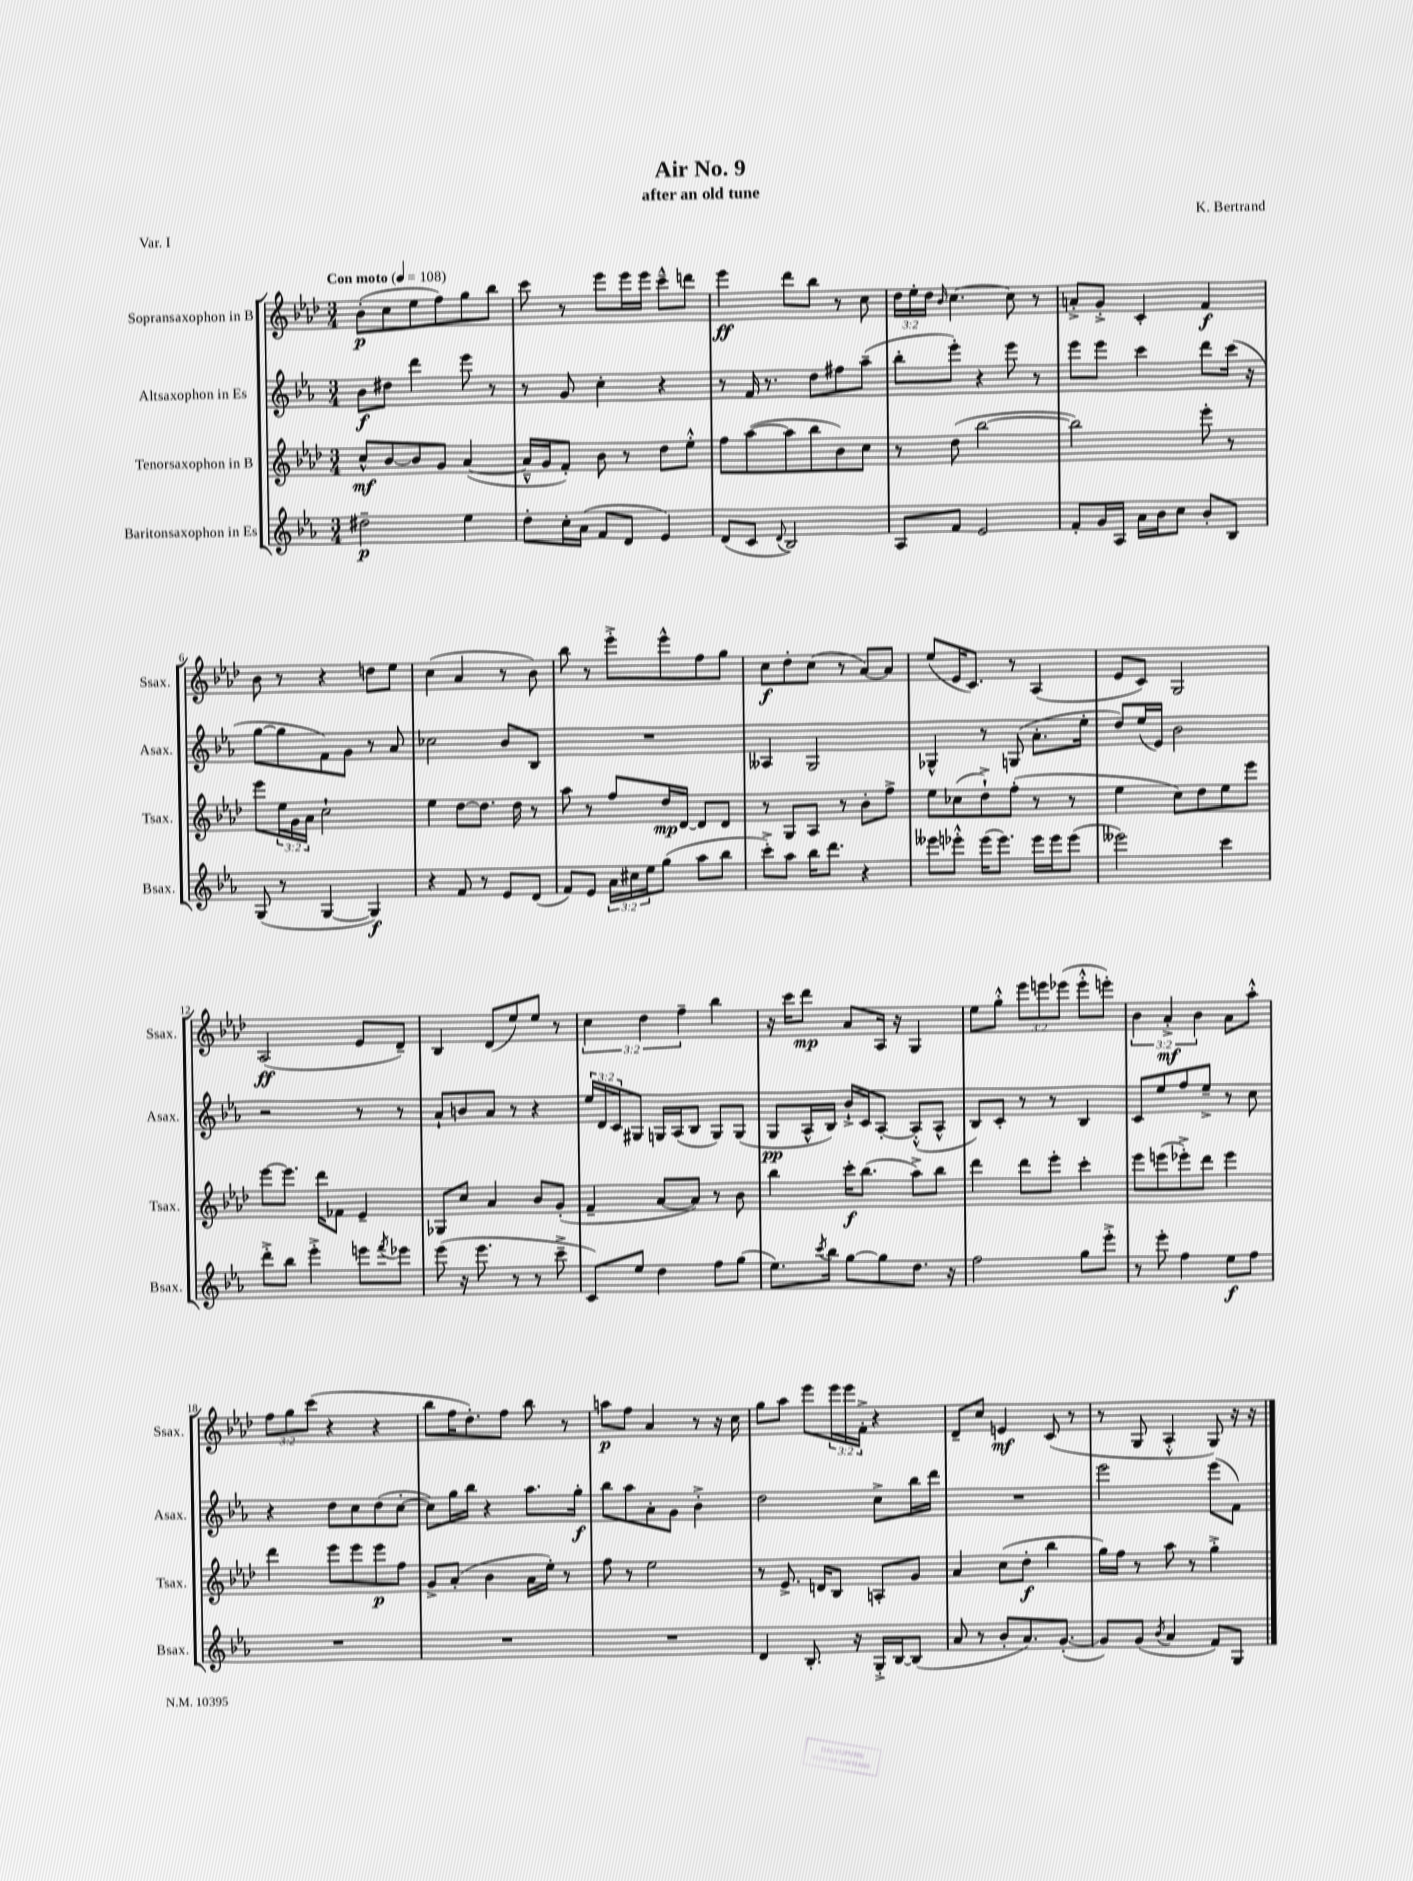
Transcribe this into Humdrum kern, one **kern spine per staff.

**kern	**kern	**kern	**kern
*staff4	*staff3	*staff2	*staff1
*clefG2	*clefG2	*clefG2	*clefG2
*k[b-e-a-]	*k[b-e-a-d-]	*k[b-e-a-]	*k[b-e-a-d-]
*M3/4	*M3/4	*M3/4	*M3/4
*MM108	*MM108	*MM108	*MM108
2dd#~	8cc^^	8b-	(8b-'
.	[8b-	8dd#	8cc
.	8b-]	4ddd	8ee-
.	8g	.	8ff)
4ee-	([4a-	8eee-	8gg
.	.	8r	8bb-
=	=	=	=
8dd'	16a-~^^]	8r	8ccc
.	16g	.	.
16cc'	8f')	8g	8r
(16a-	.	.	.
8f	8b-	4cc'	8eee-
8d	8r	.	16eee-
.	.	.	16eee-
4e-)	8dd-	4r	8ccc~^^
.	8ee-'^^	.	8ddd
=	=	=	=
(8d	8ff	8r	4eee-
8c	([8aa-	16f	.
.	.	8.r	.
8qqd	.	.	.
2B-)	8aa-]	.	8ddd-
.	8bb-	8dd	8bb-
.	8b-)	8ff#	8r
.	8cc	(8aa-~	8cc
=	=	=	=
8A-	8r	8bb-'	24dd-
.	.	.	24ee-'
.	.	.	24dd-
.	.	.	16qqb-
8f	(8dd-	8eee-')	[4.cc
2e-	[2bb-	4r	.
.	.	8eee-	8cc]
.	.	8r	8r
=	=	=	=
8f'	2bb-])	8eee-	8a'^
16g	.	8eee-	8g'^
16A-	.	.	.
16a-	.	4ccc	4c'
16b-	.	.	.
8cc	.	.	.
8b-'	8eee-'	8ddd	4f
8B-	8r	(16ccc	.
.	.	16r	.
=	=	=	=
(8G	8eee-	[8gg	8b-
8r	24ee-	8gg]	8r
.	24g	.	.
.	24a-	.	.
[4G	2cc`	8f)	4r
.	.	8g	.
4G])	.	8r	8dd
.	.	8a-	8ee-
=	=	=	=
4r	4ee-	2cc-	(4cc
8f	[8dd-	.	4a-
8r	8.dd-]	.	.
8e-	.	8b-	8r
.	16dd-	.	.
(8d	8r	8B-	8b-)
=	=	=	=
8f)	8aa-	2.r	8bb-
8e-	8r	.	8r
24a-	8ff	.	8eee-'^
24cc#	.	.	.
24ee-	.	.	.
(8gg	16dd-	.	8eee-^^
.	[16d-	.	.
8aa-	8d-]	.	8ff
8bb-	8d-	.	8gg
=	=	=	=
8ccc'^)	8r	4A--	8cc
8aa-	8G	.	8dd-'
16bb-	8A-	2G	(8cc
8.ddd	.	.	.
.	8r	.	8r
4r	8b-'	.	[8a-)
.	8ff^	.	8a-]
=	=	=	=
8eee--	8ee-	4G-^^	(8ee-
8eee-'^^	(8cc-	.	16e-
.	.	.	8.c)
(16eee-	8dd-`^)	8r	.
8.eee-)	.	.	.
.	(8ff'	(8G	8r
16eee-	8r	8.a-'	(4A-
16eee-	.	.	.
(8eee-	8r	.	.
.	.	16ee-'	.
=	=	=	=
2eee--)	4ee-	8dd)	8e-
.	.	(16ee-	8c)
.	.	16e-)	.
.	8cc)	2b-	2G
.	8dd-	.	.
4ccc	8ee-	.	.
.	8eee-	.	.
=	=	=	=
8ddd'^	[8eee-	2r	(2A-
8bb-	8.eee-]	.	.
4eee-'^	.	.	.
.	16ddd-	.	.
.	8f-	.	.
8eee	4e-~	8r	8e-
8qfff	.	.	.
8eee-	.	8r	8d-~)
=	=	=	=
(8eee-	8G-	8a-`	4B-
16r	8cc	8b	.
8.eee-	.	.	.
.	4a-	8a-	(8d-
8r	.	8r	8ee-)
8r	8b-	4r	8ee-
8ccc~^	(8g'	.	8r
=	=	=	=
8c)	4f~	24ee-	6cc
.	.	24d	.
.	.	24c	.
8ee-	.	8G#	.
.	.	.	6dd-
4dd	[8a-	16G	.
.	.	(16A-	.
.	.	.	6ff~
.	8a-])	8B-	.
8ff	8r	8G)	4bb-
(8gg	8b-	(8G	.
=	=	=	=
8.ee-)	4bb-	8G	16r
.	.	.	16ccc
.	.	16A-^^	8ddd-
8qccc	.	.	.
16bb-	.	16B-)	.
[8gg	16ccc'	16b-`^	8a-
.	(8.bb-	16c	.
8gg]	.	[8A-'	16A-
.	.	.	16r
8.dd	8aa-^)	(8A-'^^]	4G
.	8bb-	8A-^^	.
16r	.	.	.
=	=	=	=
2ff	4ddd-	8B-)	8ee-
.	.	8c'	8gg'^^
.	8ddd-	8r	12eee-
.	.	.	12eee
.	8eee-'	8r	.
.	.	.	(12eee-
8gg	4ccc'	4B-	8eee-'^^
8eee-'^	.	.	8eee')
=	=	=	=
8r	8eee-	8c	6b-
8eee-'	(8eee	8ee-	.
.	.	.	6a-'^
4ff	8eee-'^)	8ff	.
.	.	.	6b-
.	8ddd-	8ee-~^	.
8ee-	4eee-	8r	8a-
8ff	.	8cc	8aa-'^^
=	=	=	=
2.r	4ddd-	4r	12ff
.	.	.	12gg
.	.	.	(12ccc
.	8eee-	8dd	4r
.	8eee-	8cc	.
.	8eee-	(8dd	4r
.	8ff	[8cc'	.
=	=	=	=
2.r	8g^	8cc])	8bb-
.	(8a-'	16gg	16ff
.	.	16bb-	8.dd-')
.	4b-	4r	.
.	.	.	8ff
.	16a-	8.aa-	8bb-
.	16ee-')	.	.
.	8r	.	8r
.	.	16gg'	.
=	=	=	=
2.r	8ff	8bb-	8aa
.	8r	8aa-	8ff
.	2ee-	8a-'	4a-
.	.	8g	.
.	.	4b-'^	8r
.	.	.	16r
.	.	.	16cc
=	=	=	=
4d	8r	2dd	8gg
.	8.e-^	.	8aa-
8.B-'	.	.	8eee-
.	16d	.	.
.	8B-	.	24eee-
.	.	.	24eee-
16r	.	.	.
.	.	.	24f'^
16G'^	8A'	8cc^	4r
[16B-	.	.	.
(8B-]	8g	16bb-	.
.	.	16ddd	.
=	=	=	=
8a-	4a-	2.r	8d-~
8r	.	.	8cc
8b-'	(8cc	.	4e
8.a-)	8dd-'	.	.
.	4bb-	.	(8c
([8.g'	.	.	.
.	.	.	8r
=	=	=	=
8g])	16gg)	2eee-	8r
.	16ff	.	.
(8g	8r	.	8G
8qb-	.	.	.
4a-	8aa-	.	4A-'^^
.	8r	.	.
8f)	4gg'^	(8eee-	8G)
8G	.	8f)	16r
.	.	.	16r
==	==	==	==
*-	*-	*-	*-
